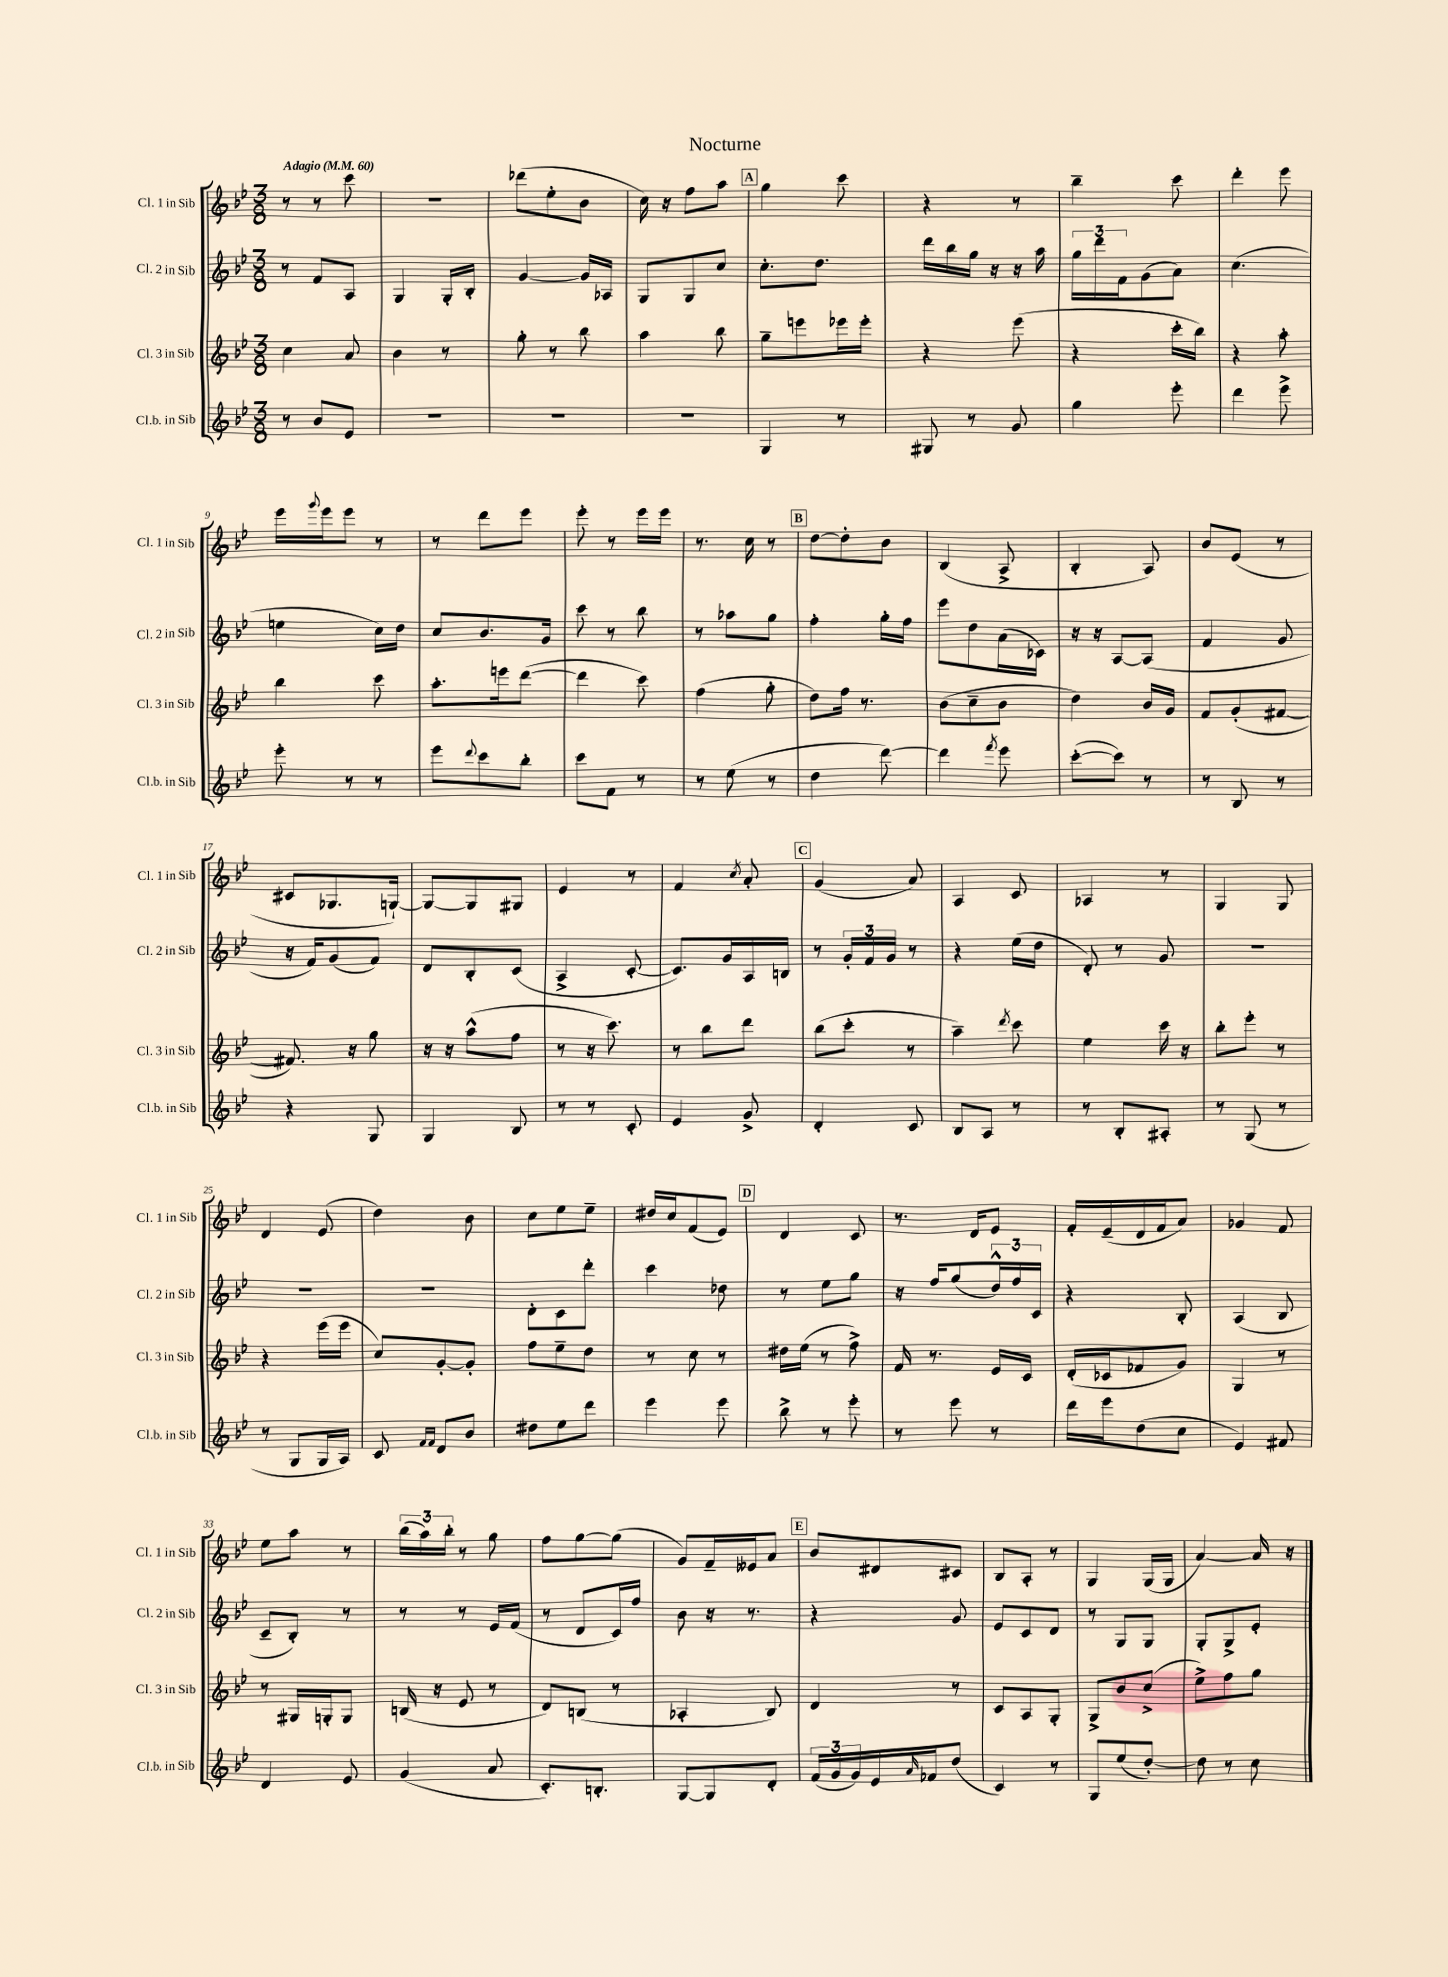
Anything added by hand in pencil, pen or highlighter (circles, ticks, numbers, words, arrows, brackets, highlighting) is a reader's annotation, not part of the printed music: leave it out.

**kern	**kern	**kern	**kern
*staff4	*staff3	*staff2	*staff1
*clefG2	*clefG2	*clefG2	*clefG2
*k[b-e-]	*k[b-e-]	*k[b-e-]	*k[b-e-]
*M3/8	*M3/8	*M3/8	*M3/8
*MM60	*MM60	*MM60	*MM60
8r	4cc	8r	8r
8b-	.	8f	8r
8e-	8a	8A	8ccc
=	=	=	=
4.r	4b-	4G	4.r
.	8r	16G'	.
.	.	16B-'	.
=	=	=	=
4.r	8gg'	[4g	(8ddd-
.	8r	.	8ee-'
.	8bb-	16g]	8b-
.	.	16A-	.
=	=	=	=
4.r	4aa	8G	16cc)
.	.	.	16r
.	.	8G	8ff
.	8bb-	8cc	8aa
=	=	=	=
4G	8gg~	8.cc'	4gg
.	8eee	.	.
.	.	8.dd	.
8r	16eee-	.	8ccc
.	16eee-'	.	.
=	=	=	=
8G#	4r	16ddd	4r
.	.	16bb-	.
8r	.	16gg	.
.	.	16r	.
8g	(8eee-	16r	8r
.	.	16aa	.
=	=	=	=
4gg	4r	24gg	4bb-~
.	.	24ddd	.
.	.	24f	.
.	.	(8g	.
8eee-'	16ccc'	8a)	8ccc
.	16bb-)	.	.
=	=	=	=
4ddd	4r	(4.cc	4ddd'
8eee-^	8aa'	.	8eee-
=	=	=	=
8eee-'	4bb-	4ee	16eee-
.	.	.	8qqggg
.	.	.	16eee-
8r	.	.	8eee-
8r	8ccc	16cc)	8r
.	.	16dd	.
=	=	=	=
8eee-	8.aa'	8cc	8r
8qqddd	.	.	.
8ccc	.	8.b-	8ddd
.	16eee	.	.
8bb-'	([8ddd	.	8eee-
.	.	16g	.
=	=	=	=
8ccc	4ddd]	8ccc	8eee-'
8f	.	8r	8r
8r	8ccc)	8bb-	16eee-
.	.	.	16eee-
=	=	=	=
8r	(4ff	8r	8.r
(8ee-	.	8aa-	.
.	.	.	16cc
8r	8gg'	8gg	8r
=	=	=	=
4dd	8dd)	4ff'	[8dd
.	16ff	.	8dd']
.	8.r	.	.
[8ddd)	.	16gg'	8b-
.	.	16ff	.
=	=	=	=
4ddd]	(8b-	8eee-	(4B-
.	8cc~	8dd	.
8qfff	.	.	.
8eee-	8b-	(16a	8A^
.	.	16c-)	.
=	=	=	=
([8ccc'	4dd)	16r	4B-'
.	.	16r	.
8ccc])	.	[8A	.
8r	16b-	(8A]	8A)
.	16g	.	.
=	=	=	=
8r	8f	4f	8b-
8B-	(8g'	.	(8e-
8r	[8f#	8g	8r
=	=	=	=
4r	8.f#])	16r	8c#
.	.	16f)	.
.	.	(8g	8.G-
.	16r	.	.
8G	8gg	8f)	.
.	.	.	[16G`)
=	=	=	=
4G	16r	8d	8G_
.	16r	.	.
.	(8aa^^	8B-'	8G]
8B-	8ff	(8c	8G#
=	=	=	=
8r	8r	4A^	4e-
8r	16r	.	.
.	8.ccc)	.	.
8c'	.	[8c'	8r
=	=	=	=
4e-	8r	8.c])	4f
.	8bb-	.	.
.	.	16g	.
.	.	.	8qcc
8g^	8ddd	16A	8a'
.	.	16B	.
=	=	=	=
4d'	(8bb-	8r	(4g
.	8ccc'	24g'	.
.	.	24f	.
.	.	24g	.
8c	8r	8r	8a)
=	=	=	=
8B-	4aa~)	4r	4A
8A	.	.	.
.	8qddd	.	.
8r	8ccc	(16ee-	8c
.	.	16dd	.
=	=	=	=
8r	4ee-	8d')	4A-
8B-'	.	8r	.
8A#'	16ccc	8g	8r
.	16r	.	.
=	=	=	=
8r	8bb-'	4.r	4G
(8G	8eee-'	.	.
8r	8r	.	8G
=	=	=	=
8r	4r	4.r	4d
8G	.	.	.
16G	(16eee-	.	(8e-
16A)	16eee-	.	.
=	=	=	=
8c	8cc)	4.r	4dd)
16qqf	.	.	.
16qqf	.	.	.
8d	[8g'	.	.
8b-	8g']	.	8b-
=	=	=	=
8dd#	8ff	8d'	8cc
8ee-	8ee-~	8c	8ee-
8ddd	8dd	8ddd'	8ee-~
=	=	=	=
4eee-	8r	4ccc	16dd#
.	.	.	16cc
.	8cc	.	(8f
8eee-	8r	8dd-	8e-)
=	=	=	=
8bb-^	16dd#	8r	4d
.	(16ee-	.	.
8r	8r	8ee-	.
8eee-'	8ff^)	8gg	8c
=	=	=	=
8r	16f	16r	8.r
.	8.r	16ff	.
8eee-	.	(8gg	.
.	.	.	16d
8r	16e-	24dd^^)	8e-
.	.	24ff	.
.	16c	.	.
.	.	24c	.
=	=	=	=
16ddd	(16d'	4r	16f'
16eee-	16c-	.	(16e-~
(8dd	8f-	.	16d
.	.	.	16f
8cc	8g)	8B-'	8a)
=	=	=	=
4e-)	4G	(4A	4g-
8f#	8r	8B-	8f
=	=	=	=
4d	8r	8c~	8ee-
.	16G#	8B-')	8aa
.	16G'	.	.
8e-	8G	8r	8r
=	=	=	=
(4g	(16B	8r	(24bb-
.	.	.	24aa)
.	16r	.	.
.	.	.	24bb-'
.	8e-	8r	8r
8a	8r	16e-	8gg
.	.	(16f	.
=	=	=	=
8.c')	8d)	8r	8ff
.	(8B	8d	[8gg
8.B'	.	.	.
.	8r	16c)	(8gg]
.	.	16ff	.
=	=	=	=
[8G	4A-'	8b-	8g)
8G]	.	16r	16f~
.	.	8.r	16e--
8d'	8B-)	.	8a
=	=	=	=
(24f	4d	4r	8b-
24g	.	.	.
24g)	.	.	.
16e-	.	.	8d#
16qqa	.	.	.
16f-	.	.	.
(8dd	8r	8g	8c#
=	=	=	=
4c)	8c	8e-	8B-
.	8A	8c	8A'
8r	8G'	8d	8r
=	=	=	=
8G	8G^	8r	4G
(8ee-	8b-	8G	.
[8dd')	(8cc^	8G	(16G
.	.	.	16G
=	=	=	=
8dd]	8ee-^)	8G'	[4a)
8r	8ff	8G^	.
8cc	8gg	8e-'	16a]
.	.	.	16r
==	==	==	==
*-	*-	*-	*-
